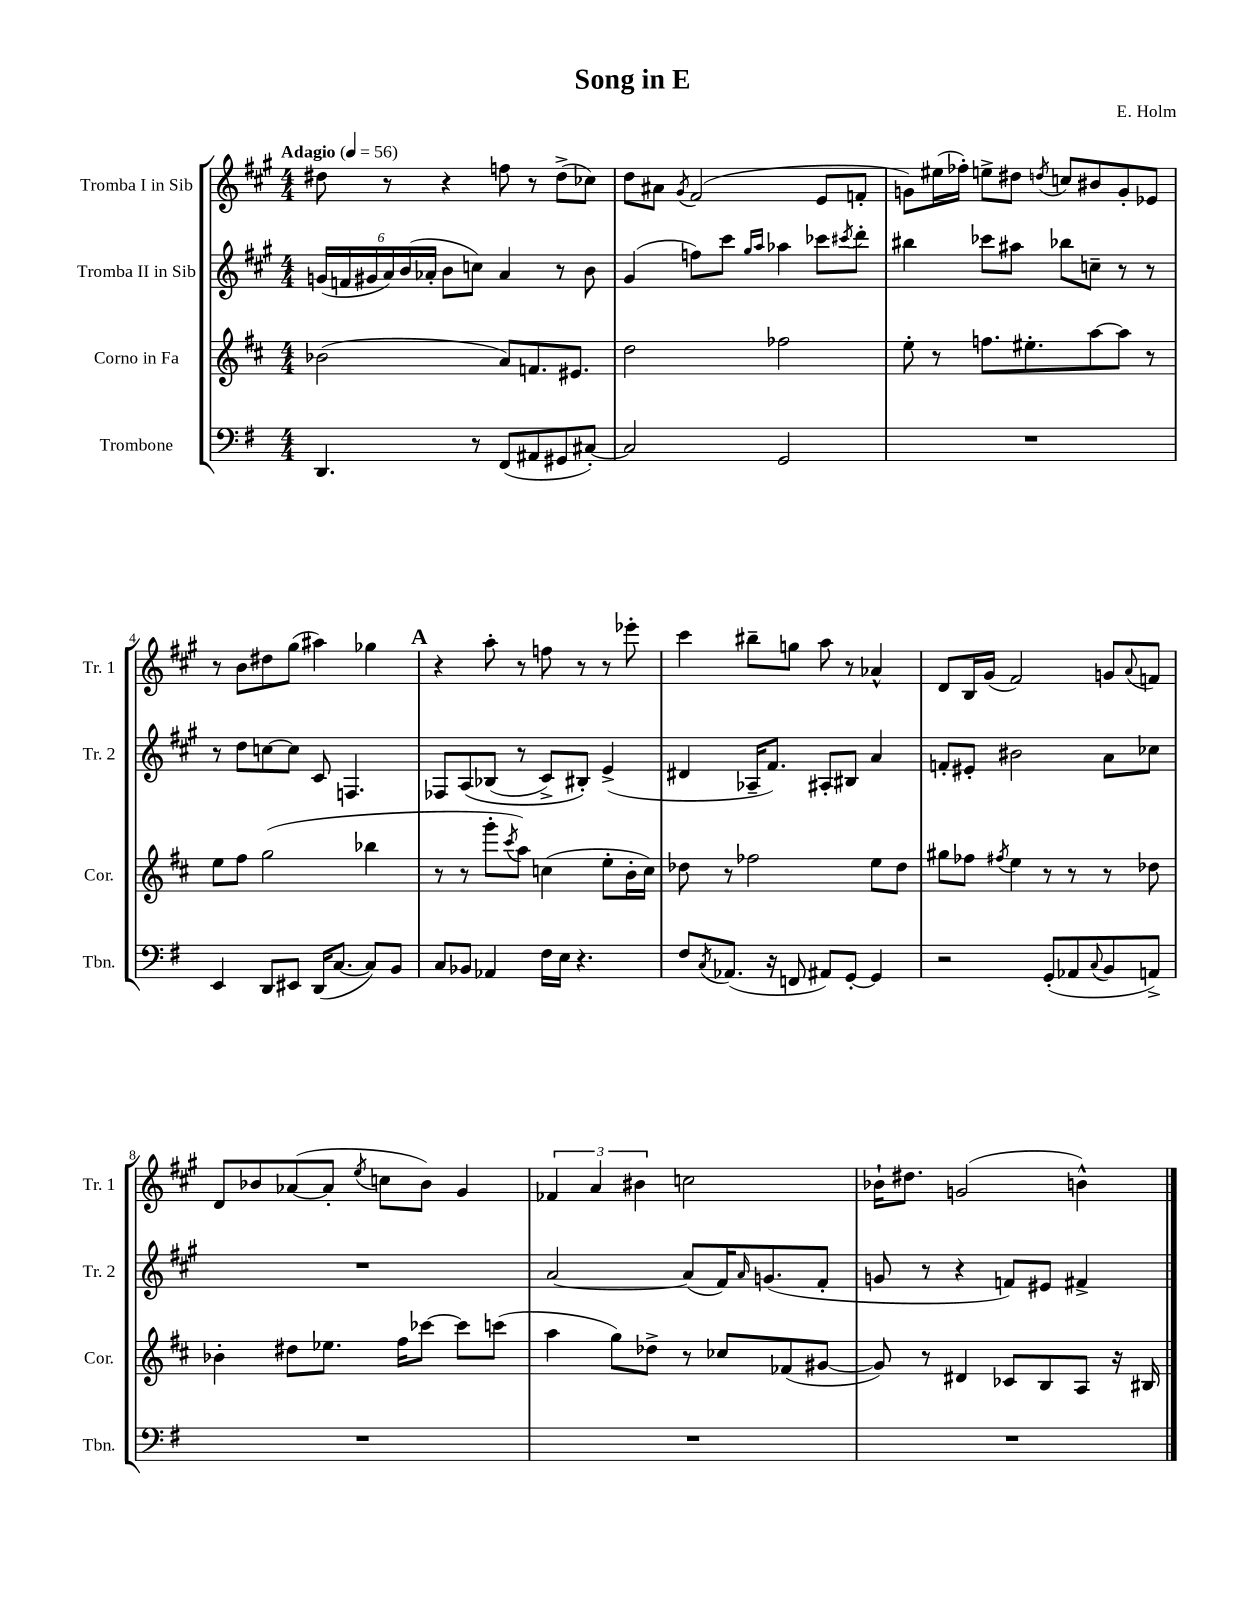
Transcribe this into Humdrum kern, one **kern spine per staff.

**kern	**kern	**kern	**kern
*part4	*part3	*part2	*part1
*staff4	*staff3	*staff2	*staff1
*I"Trombone	*I"Corno in Fa	*I"Tromba II in Sib	*I"Tromba I in Sib
*I'Tbn.	*I'Cor.	*I'Tr. 2	*I'Tr. 1
*clefF4	*clefG2	*clefG2	*clefG2
*k[f#]	*k[f#c#]	*k[f#c#g#]	*k[f#c#g#]
*M4/4	*M4/4	*M4/4	*M4/4
*MM56	*MM56	*MM56	*MM56
=1	=1	=1	=1
!	!	!	!LO:TX:a:B:t=Adagio
4.DD/	(2b-X\	(24gn/LL	8dd#X\
.	.	24fn/	.
.	.	24g#X/	.
.	.	24a/)	8r
.	.	(24b/	.
.	.	24a-X'/JJ	.
.	.	8b\L	4r
8r	.	8ccn\J)	.
(8FF#/L	8a/L)	4a-/	8ffn\
8AA#X/	8.fn/	.	8r
8GG#X/	.	8r	(8dd#^\L
.	8.e#X/J	.	.
[8C#X'/J)	.	8b\	8cc-X\J)
=2	=2	=2	=2
2C#/]	2dd\	(4g#/	8dd\L
.	.	.	8a#X\J
.	.	.	8qg#/
.	.	8ffn\L)	(2f#/
.	.	8ccc#\J	.
.	.	16qqgg#/LL	.
.	.	16qqaa/JJ	.
2GG/	2ff-X\	4aa-X\	.
.	.	8ccc-X\L	8e/L
.	.	8qccc#X/	.
.	.	8ddd'\J	8fn'/J
=3	=3	=3	=3
1r	8ee'\	4bb#X\	8gn\L)
.	8r	.	(16ee#X\L
.	.	.	16ff-X'\JJ)
.	8.ffn\L	8ccc-X\L	8een^\L
.	.	8aa#X\J	8dd#X\J
.	8.ee#X'\	.	.
.	.	.	8qddn/
.	.	8bb-X\L	8ccn/L
.	[8aa\	8ccn~\J	8b#X/
.	8aa\J]	8r	8g'/
.	8r	8r	8e-X/J
!!LO:LB:g=z
=4	=4	=4	=4
4EE/	8ee\L	8r	8r
.	8ff#\J	8dd\L	8b\L
8DD/L	(2gg\	[8ccn\	8dd#X\
8EE#X/J	.	8cc\J]	(8gg#\J
(16DD/KL	.	8c#/	4aa#X\)
[8.C/J	.	.	.
.	.	4.Fn/	.
8C/L])	4bb-X\	.	4gg-X\
8BB/J	.	.	.
!!LO:REH:place=s1:t=A
=5	=5	=5	=5
8C/L	8r	8F-X/L	4r
8BB-X/J	8r	(8A/	.
4AA-X/	8ggg'\L	(8B-X/J	8aa'\
.	8qccc#/	.	.
.	8aa\J)	8r	8r
16F#\LL	(4ccn\	8c#^/L)	8ffn\
16E\JJ	.	.	.
4.r	.	8B#X'/J)	8r
.	8ee'\L	(4e^/	8r
.	16b'\L	.	8eee-X'\
.	16cc\JJ)	.	.
=6	=6	=6	=6
8F#/L	8dd-X\	4d#X/	4ccc#\
8qC/	.	.	.
(8.AA-X/J	8r	.	.
.	2ff-X\	16A-X~/KL	8bb#X~\L
16r	.	8.f#/J)	.
8FFn/	.	.	8ggn\J
8AA#X/L)	.	8A#X'/L	8aa\
[8GG'/J	.	8B#X/J	8r
4GG/]	8ee\L	4a/	4a-X^^/
.	8dd-\J	.	.
=7	=7	=7	=7
2r	8gg#X\L	8fn'/L	8d/L
.	8ff-X\J	8e#X'/J	16B/L
.	.	.	(16g#/JJ
.	8qff#X/	.	.
.	4ee\	2b#X\	2f#/)
(8GG'/L	8r	.	.
8AA-X/	8r	.	.
8qqC/	.	.	.
8BB/	8r	8a\L	8gn/L
.	.	.	8qqa/
8AAn^/J)	8dd-X\	8cc-X\J	8fn/J
!!LO:LB:g=z
=8	=8	=8	=8
1r	4b-X'\	1r	8d/L
.	.	.	8b-X/
.	8dd#X\L	.	([8a-X/
.	8.ee-X\J	.	8a-'/J]
.	.	.	8qee/
.	.	.	8ccn\L
.	16ff#\KL	.	.
.	[8ccc-X\J	.	8b-\J)
.	8ccc-\L]	.	4g#/
.	(8cccn\J	.	.
=9	=9	=9	=9
1r	4aa\	[2a/	6f-X/
.	.	.	6a/
.	8gg\L)	.	.
.	.	.	6b#X\
.	8dd-X^\J	.	.
.	8r	(8a/L]	2ccn\
.	8cc-X/L	16f#/K)	.
.	.	16qqa/	.
.	.	(8.gn/	.
.	(8f-X/	.	.
.	[8g#X/J	8f#'/J	.
=10	=10	=10	=10
1r	8g#/])	8gn/	16b-X`\KL
.	.	.	8.dd#X\J
.	8r	8r	.
.	4d#X/	4r	(2gn/
.	8c-X/L	8fn/L)	.
.	8B/	8e#X/J	.
.	8A/J	4f#X^/	4bn^^\)
.	16r	.	.
.	16B#X/	.	.
==	==	==	==
*-	*-	*-	*-
